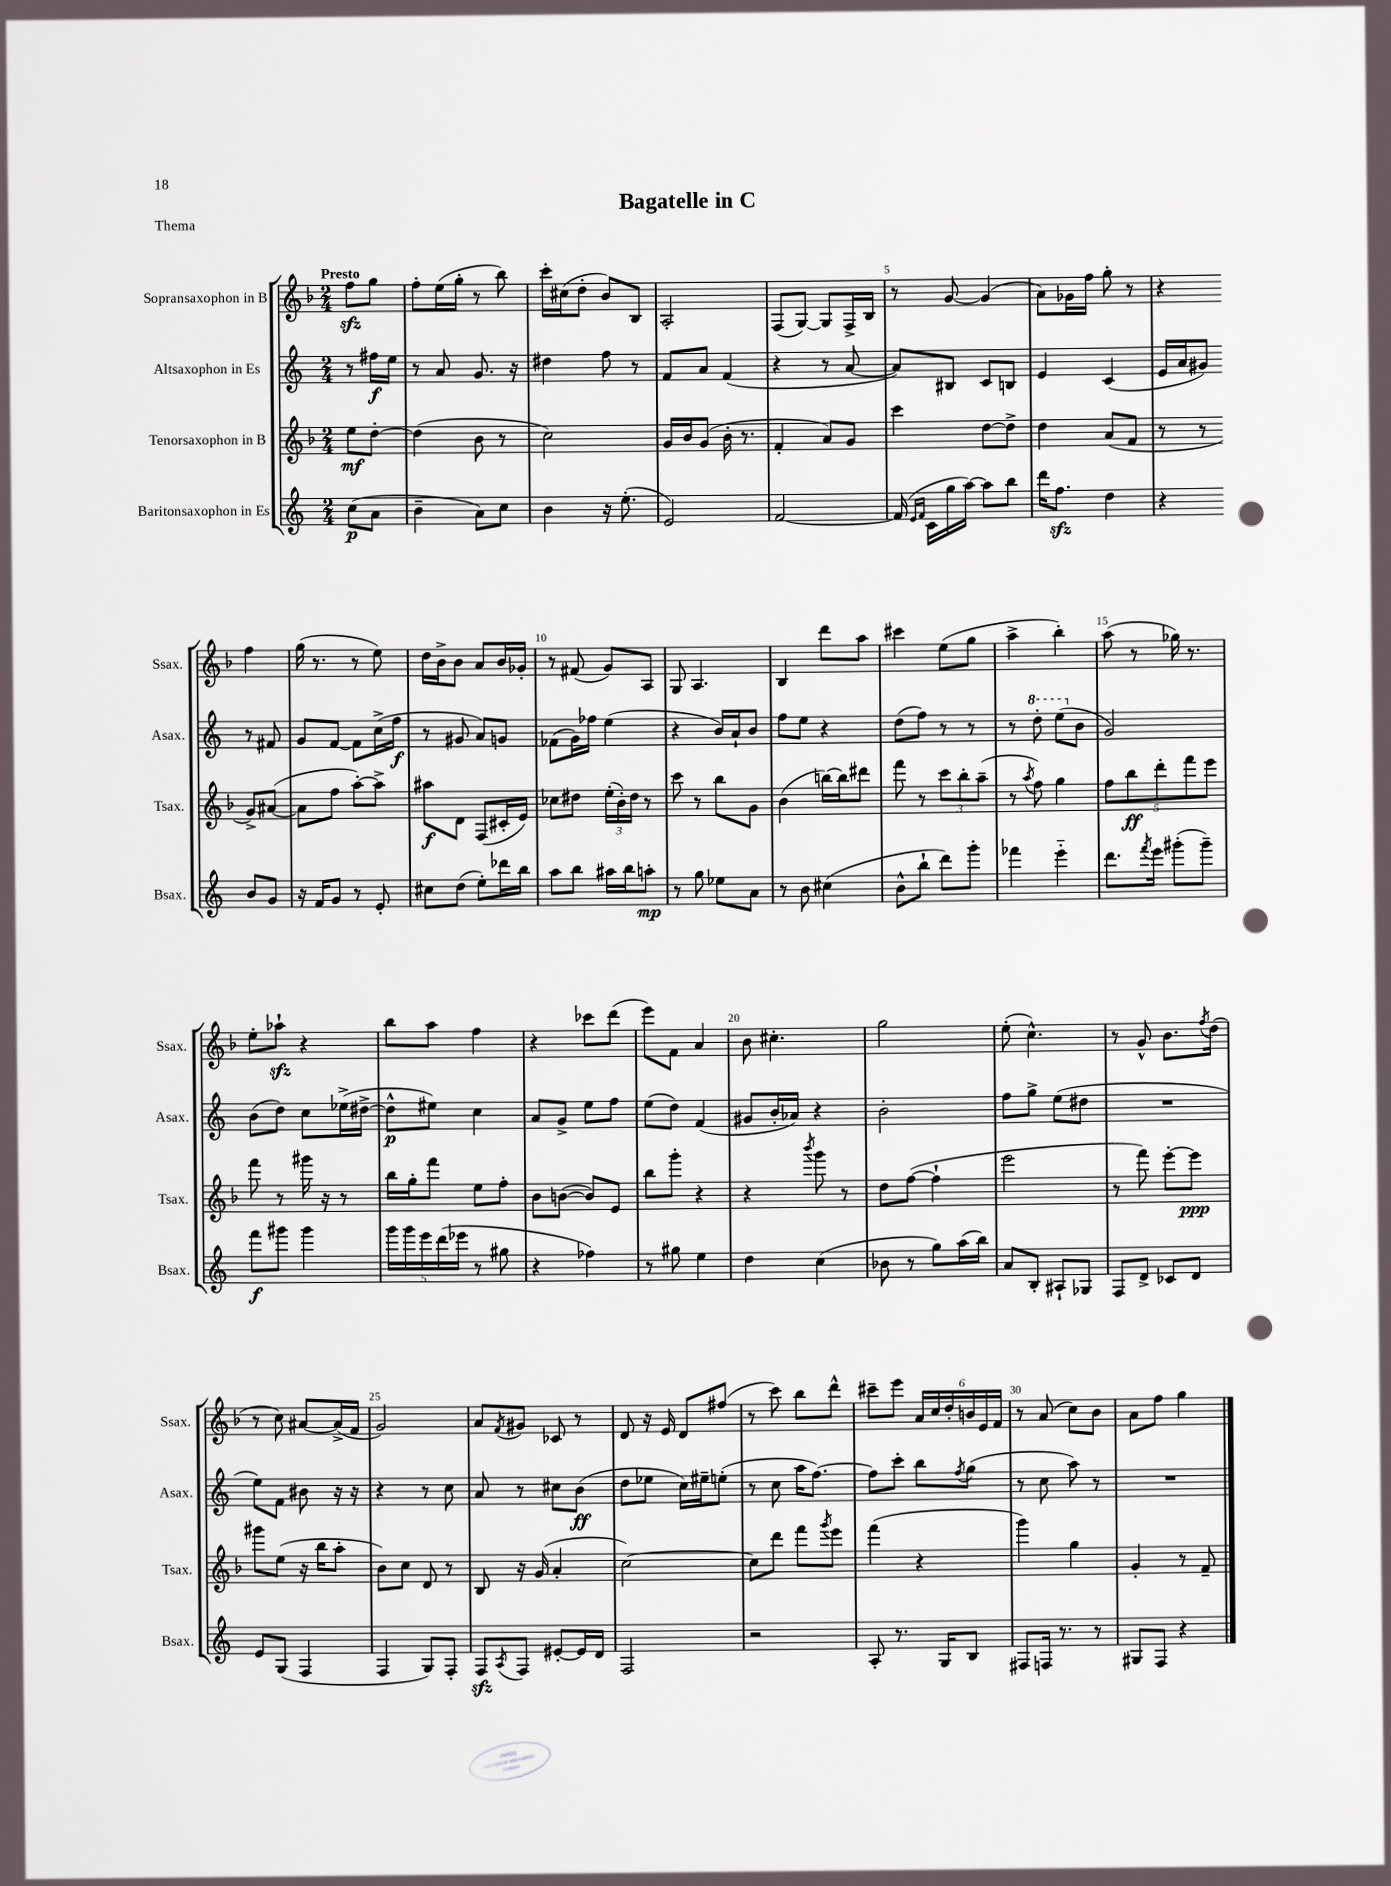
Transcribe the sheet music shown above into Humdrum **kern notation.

**kern	**kern	**kern	**kern
*staff4	*staff3	*staff2	*staff1
*clefG2	*clefG2	*clefG2	*clefG2
*k[]	*k[b-]	*k[]	*k[b-]
*M2/4	*M2/4	*M2/4	*M2/4
(8cc	8ee	8r	8ff
8a	[8dd'	16ff#	8gg
.	.	16ee	.
=	=	=	=
4b~	(4dd]	8r	8ff'
.	.	8a	(16ee
.	.	.	16gg'
8a)	8b-	8.g	8r
8cc	8r	.	8bb-)
.	.	16r	.
=	=	=	=
4b	2cc)	4dd#	16ccc'
.	.	.	(16cc#
.	.	.	8dd'
16r	.	8ff	8b-)
(8.ee'	.	.	.
.	.	8r	8B-
=	=	=	=
2e)	16g	8f	2A'
.	16b-	.	.
.	(8g	8a	.
.	16b-'	(4f	.
.	8.r	.	.
=	=	=	=
[2f	4f'	4r	(8F
.	.	.	[8G)
.	8a)	8r	8G]
.	8g	[8a	16F^
.	.	.	16B-
=	=	=	=
(16f]	4ccc	8a])	8r
16qqe	.	.	.
16qqf	.	.	.
16c	.	.	.
16gg	.	8B#	[8g
[16aa)	.	.	.
8aa]	[8dd	8c	(4g]
8bb	8dd^]	8B	.
=	=	=	=
16ddd	4dd	4e	8a)
8.ff	.	.	.
.	.	.	16g-
.	.	.	16ff
4dd	(8a	(4c	8gg'
.	8f	.	8r
=	=	=	=
4r	8r	16e	4r
.	.	16a	.
.	8r	8g#)	.
8b	8g^)	8r	4ff
8g	([8a#	8f#	.
=	=	=	=
16r	8a#]	8g	(16gg
16f	.	.	8.r
8g	8ff	[8f	.
8r	[8aa')	8f]	8r
8e'	8aa^]	(16cc^	8ee)
.	.	16ff	.
=	=	=	=
8cc#	8aa#	8r	16dd
.	.	.	16b-^
(8dd	8d	8g#	8b-
8ee')	(8F	8a)	8a
16ddd-	16c#'	8g	16b-
16bb	16e)	.	16g-'
=	=	=	=
8aa	8cc-	(8f-	8r
8bb	8dd#	16g)	(8f#
.	.	16ff-	.
16aa#	(24ee'	(4ee	8g)
.	24b-')	.	.
16bb	.	.	.
.	24dd#	.	.
8aa'	8r	.	8A
=	=	=	=
8r	8ccc	4r	8G
8gg	8r	.	4.A
8ee-	8bb-	16b)	.
.	.	16a`	.
8a	8g	8b	.
=	=	=	=
8r	(4b-	8ff	4B-
8b	.	8ee	.
(4cc#	[16bb)	4r	8ddd
.	16bb]	.	.
.	8ddd#	.	8aa
=	=	=	=
8b^^	8fff	(8dd	4ccc#
8bb`	8r	8ff)	.
8ddd)	12ccc	8r	(8ee
.	12bb-'	.	.
8ggg'	.	8r	8gg
.	(12aa~	.	.
=	=	=	=
4fff-	8r	8r	4aa^
.	8qaa	.	.
.	8ff)	8ddd'	.
4eee'~	4gg	(8eee	4bb-')
.	.	8b	.
=	=	=	=
8.ddd	10ff	2g)	(8aa
.	10bb-	.	.
.	.	.	8r
8qfff	.	.	.
16eee	.	.	.
.	10ddd'	.	.
(8ggg#'	.	.	16gg-)
.	10fff	.	.
.	.	.	8.r
8ggg#~)	.	.	.
.	10eee	.	.
=	=	=	=
8fff	8fff	(8b	8ee'
8ggg#	8r	8dd)	8aa-`
4ggg#	16ggg#	8cc	4r
.	16r	.	.
.	8r	(16ee-^	.
.	.	[16dd#^	.
=	=	=	=
20ggg	16bb-	8dd#^^]	8bb-
20ggg	.	.	.
.	16gg'	.	.
20eee	.	.	.
.	8fff	8ee#)	8aa
(20ddd	.	.	.
20eee-	.	.	.
8r	8ee	4cc	4ff
8gg#	8ff'	.	.
=	=	=	=
4r	8b-	8a	4r
.	([8b	8g^	.
4ff-)	8b])	8ee	8ccc-
.	8e	8ff	(8ddd
=	=	=	=
8r	8bb-	(8ee	8eee)
8gg#	8ggg'	8dd)	8f
4ee	4r	(4f	4a
=	=	=	=
4dd	4r	8g#	8b-
.	.	16b'	4.cc#'
.	.	16a-)	.
.	8qbbb-	.	.
(4cc	8ggg	4r	.
.	8r	.	.
=	=	=	=
8b-	8dd	2b'	2gg
8r	([8ff	.	.
8gg)	4ff`]	.	.
(16aa	.	.	.
16bb)	.	.	.
=	=	=	=
8a	2eee	8ff	(8ee'
8B'	.	8gg^	4.cc^^)
8A#`	.	(8ee	.
8G-	.	8dd#	.
=	=	=	=
8F	8r	2r	8r
8d^	8fff)	.	8g^^
8c-	[8eee'	.	8.b-
8d	8eee]	.	.
.	.	.	8qff
.	.	.	(16dd
=	=	=	=
8e	8ggg#	8ee)	8r
(8G	(8ee	8f	8cc)
4F	16r	8b#	[8a#
.	16bb-	.	.
.	8aa'	16r	(16a#^]
.	.	16r	16f
=	=	=	=
4F	8b-)	4r	2g)
.	8cc	.	.
8G)	8d	8r	.
8F'	8r	8cc	.
=	=	=	=
8F	8B-	8a	8a
8qA	.	.	8qf
8F	16r	8r	8g#
.	(16g	.	.
[8e#'	4a'	8cc#	8c-
16e#]	.	(8b	8r
16d	.	.	.
=	=	=	=
2F	[2cc)	8dd	8d
.	.	8ee-	16r
.	.	.	16e
.	.	16cc)	8d
.	.	16ee#~	.
.	.	(8ee'	(8ff#
=	=	=	=
2r	8cc]	8r	8r
.	8ddd	8cc	8ccc)
.	8fff	16aa	8bb-
.	.	[8.ff)	.
.	8qggg	.	.
.	8eee	.	8ddd^^
=	=	=	=
8A'	(4fff	8ff]	8ccc#~
8.r	.	8ccc'	8eee
.	4r	8bb	24a
.	.	.	24cc
16G	.	.	.
.	.	.	24dd'
.	.	8qff	.
8B	.	(8gg	24b
.	.	.	24e
.	.	.	24f
=	=	=	=
8F#	4ggg)	8r	8r
16F	.	8cc	(8a
8.r	.	.	.
.	4gg	8aa)	8cc)
8r	.	8r	8b-
=	=	=	=
8G#	4g'	2r	8a
8F	.	.	8ff
4r	8r	.	4gg
.	8f~	.	.
==	==	==	==
*-	*-	*-	*-
